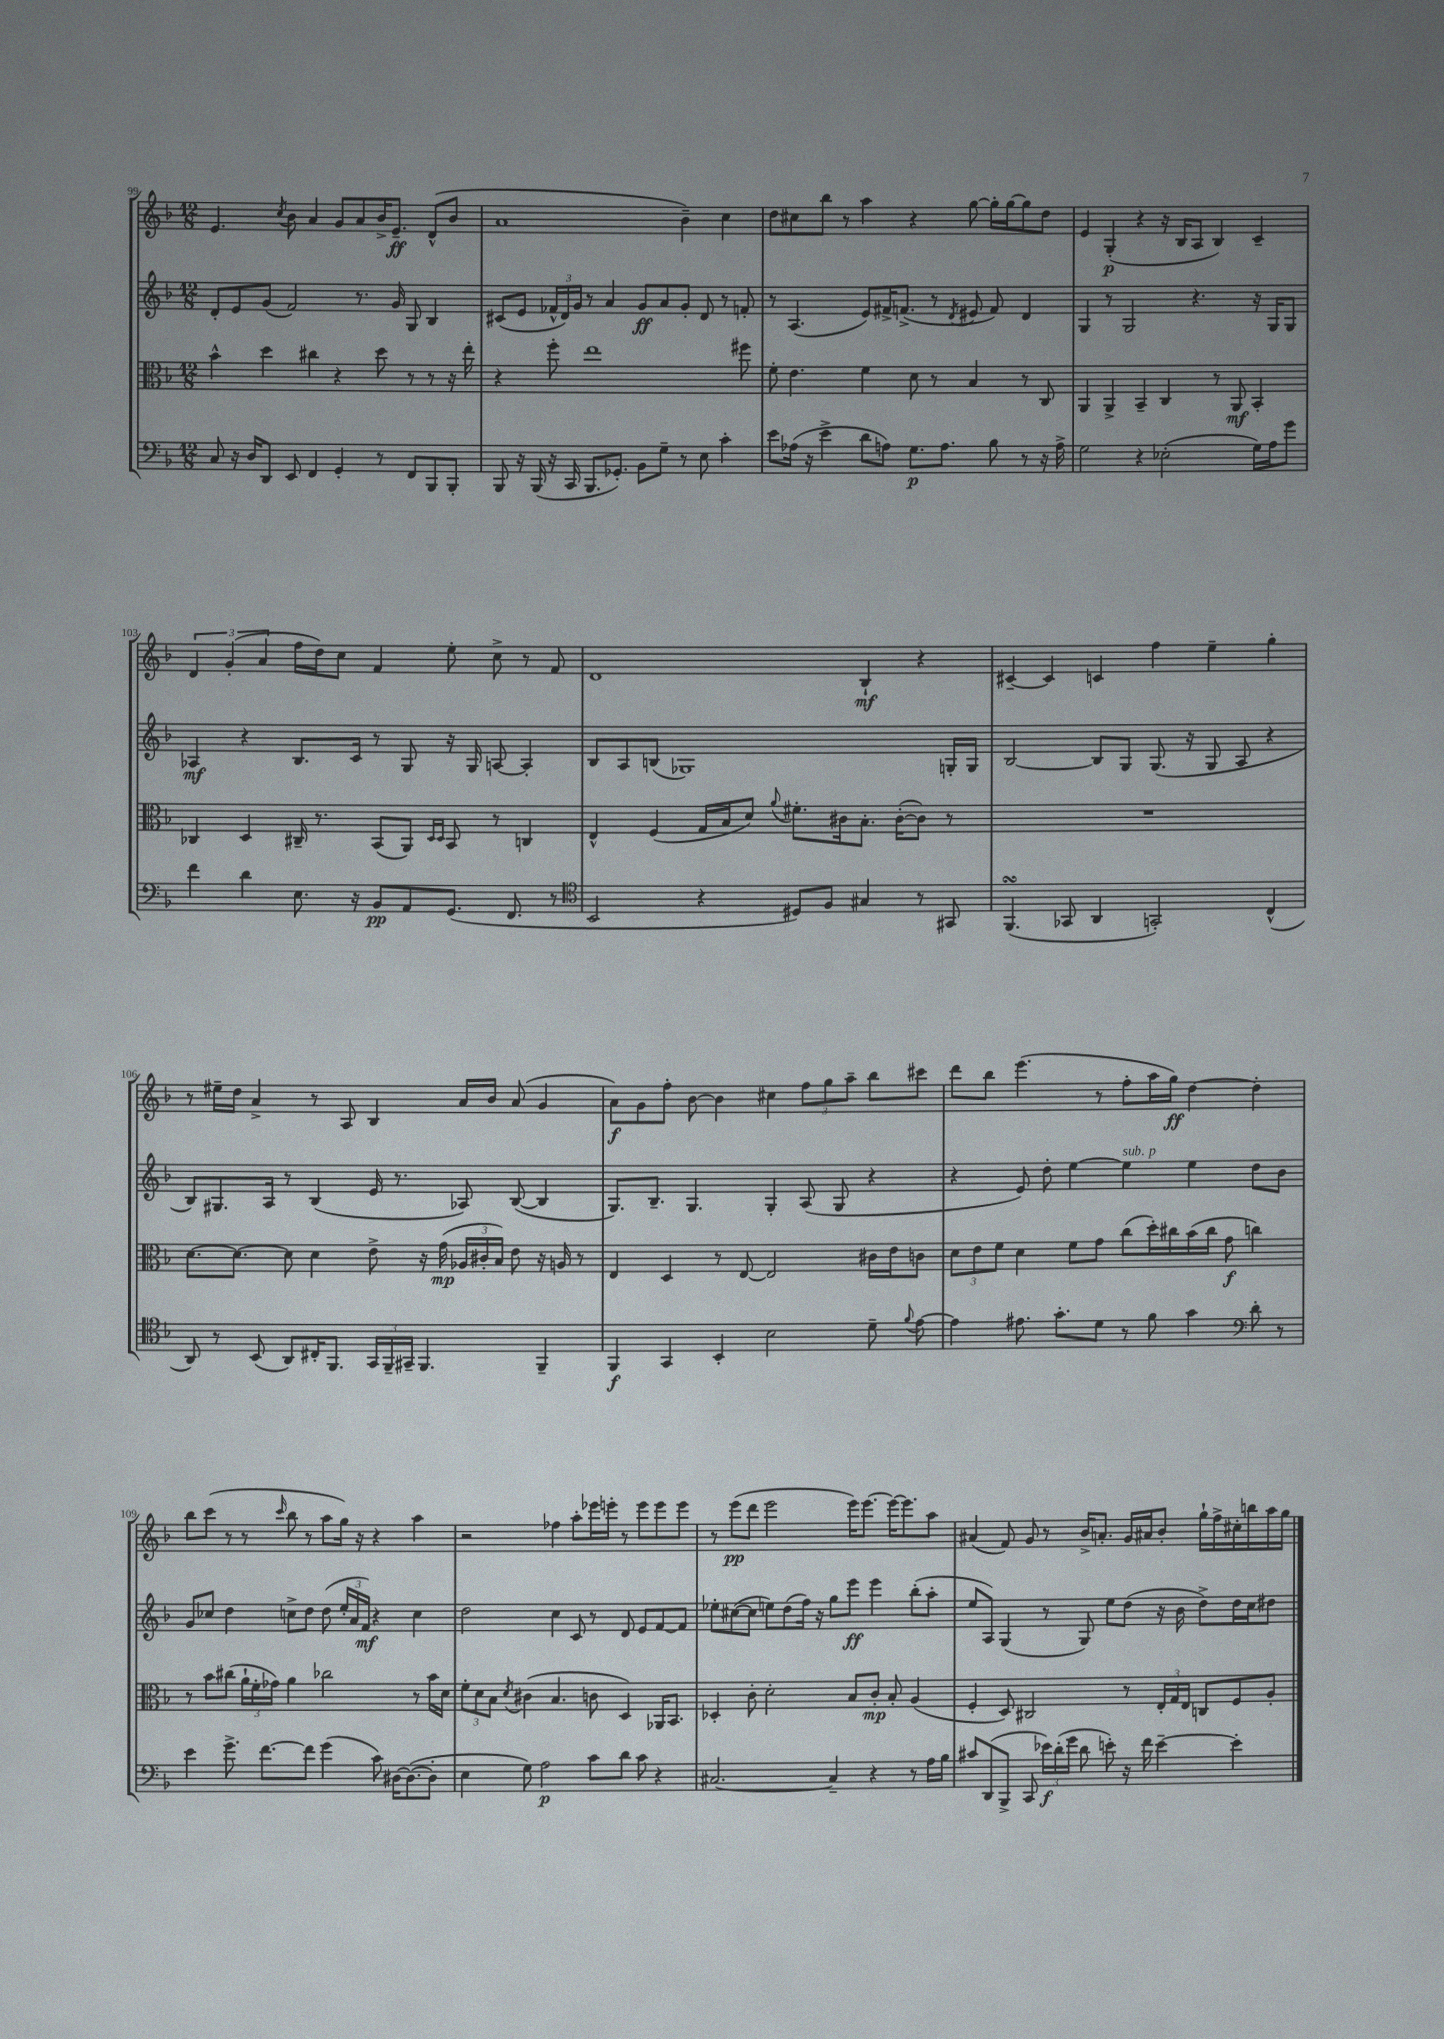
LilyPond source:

<<
\new StaffGroup <<
\new Staff = "s0" {
    \clef treble \key f \major \numericTimeSignature \time 12/8
    \autoBeamOff e'4. \acciaccatura { c''8 } bes'8 a'4 g'8[ a'8 bes'16-> e'8.]--\ff d'8[-^( bes'8] |
    a'1 bes'4--) c''4 |
    d''8[ cis''8 bes''8] r8 a''4 r4 g''8~ g''16[-. g''16~ g''8 d''8] |
    e'4 g4-.\p( r4 r16 bes16[ a8] bes4) c'4-- |
    \tuplet 3/2 { d'4 g'4-.( a'4 } f''16[ d''16) c''8] f'4 e''8-. c''8-> r8 f'8 |
    d'1 bes4-!\mf r4 |
    cis'4~-- cis'4 c'4 f''4 e''4-- g''4-. |
    r8 eis''16[-- d''16] a'4-> r8 a8 bes4 a'16[ bes'16] a'8( g'4 |
    a'8[\f) g'8 f''8]-. bes'8~ bes'4 cis''4 \tuplet 3/2 { f''8[ g''8 a''8]-- } bes''8[ cis'''8] |
    d'''8[ bes''8] e'''4.( r8 f''8[-. a''16 g''16]\ff) d''4~ d''4-. |
    bes''8[ c'''8]( r8 r8 \grace { c'''16 } bes''8 r8 a''8[ g''16]) r16 r4 a''4 |
    r2 fes''4 a''8[-. ees'''16 e'''16]-. r8 e'''8[ e'''8 e'''8] |
    r8 e'''8[\pp( d'''8] e'''2 e'''16[) e'''8.]~ e'''16[~ e'''8. a''8] |
    ais'4( f'8) g'8 r8 bes'16[-> a'8.]-. g'16[ ais'16 bes'8]-. g''16[-! f''16-> cis''16-. b''16 a''16 g''16] \bar "|." |
}
\new Staff = "s1" {
    \clef treble \key f \major \numericTimeSignature \time 12/8
    \autoBeamOff d'8[-. e'8 g'8]( f'2) r8. g'16 g8 bes4 |
    cis'8[( e'8] \tuplet 3/2 { fes'16[-^ d'16) g'16] } r8 a'4 g'8[\ff a'8 g'8]-. d'8 r8 f'8-. |
    r8 a4.( e'8[) fis'16-> f'8.]->( r8 \acciaccatura { d'8 } eis'8 f'8) d'4 |
    g4 r8 g2 r4. r16 g16[ g8] |
    aes4\mf r4 bes8.[ c'16] r8 g8 r16 g16 a8~ a4-. |
    bes8[ a8 b8]( ges1) g16[-. g16] |
    bes2~ bes8[ g8] g8.( r16 g8 a8 r4 |
    bes8[) gis8. a16] r8 bes4( e'16 r8. aes8) bes8~( bes4 |
    g8.[) bes8.]-- g4. g4-. a8( g8 r4 |
    r4 e'8) d''8-. e''4~ e''4^\markup { \italic "sub. p" } e''4 d''8[ bes'8] |
    g'8[ ces''8] d''4 c''8[-> d''8] d''8( \tuplet 3/2 { e''16[-. a'16 f'16]\mf) } r4 c''4 |
    d''2 c''4 c'8 r8 d'8 e'8[ f'8~ f'8] |
    ees''8[-. cis''8~( cis''8] e''8[) d''8( f''16]) r16 g''8[ e'''8]\ff e'''4 bes''8[-.( a''8]-. |
    e''8[ a8]) g4( r8 g8) e''8[ d''8]( r16 bes'16 d''8[->) d''16 c''16 dis''8] \bar "|." |
}
\new Staff = "s2" {
    \clef alto \key f \major \numericTimeSignature \time 12/8
    \autoBeamOff bes'4-^ d''4 cis''4 r4 d''8 r8 r8 r16 e''16-. |
    r4 f''8-. e''1 fis''8 |
    f'8-. e'4. f'4 d'8 r8 bes4 r8 c8 |
    a,4 a,4-> bes,4-- c4 r8 a,8\mf bes,4-. |
    ces4 d4 cis16-- r8. bes,8[( a,8]) \grace { d16[ d16] } bes,8 r8 c4 |
    e4-^ f4( g16[ bes16 d'8]) \appoggiatura { a'8 } fis'8.[-. cis'16 bes8.]-. cis'16[~-.( cis'8]) r8 |
    R1. |
    d'8.[~ d'8.]~ d'8 d'4 e'8-> r16 g'16\mp( \tuplet 3/2 { aes16[ cis'16-. bes16]) } e'8 r16 a16 r8 |
    e4 d4 r8 e8~ e2 cis'16[ e'16 c'8] |
    \tuplet 3/2 { d'8[ e'8 f'8] } d'4 f'8[ g'8] c''8[( d''16-.) cis''16 bes'16( cis''16] g'8\f c''4) |
    r8 bes'8[ cis''8]( \tuplet 3/2 { a'16[-! f'16-. ges'16]) } a'4 ces''2 r8 bes'16[ d'16] |
    \tuplet 3/2 { f'8[-. d'8 bes8] } \acciaccatura { d'8 } cis'4( bes4. c'8 d4) aes,16[ bes,8.] |
    des4-. c'8-. d'2-. bes8[ c'8]-.\mp bes8-. a4( |
    f4-. d8) cis2 r8 \tuplet 3/2 { e16[-. g16 e16] } c8[ f8 a8]-. \bar "|." |
}
\new Staff = "s3" {
    \clef bass \key f \major \numericTimeSignature \time 12/8
    \autoBeamOff c8 r16 d16[ d,8] e,8 f,4 g,4-. r8 f,8[ bes,,8 bes,,8]-. |
    bes,,8 r16 bes,,16( r16 c,16 bes,,8.[ ges,8.]-.) bes,8[ g8]-- r8 e8 c'4-. |
    e'8[ aes16]( r16 e'4-> d'8[ a8]) g8.[\p a8.] bes8 r8 r16 a16-> |
    g2 r4 ees2-.( g16[) a16 g'8] |
    f'4 d'4 e8. r16 bes,8[\pp a,8 g,8.]( f,8. r8 |
    \clef tenor bes,2 r4 dis8[) f8] gis4 r8 gis,8 |
    f,4.\turn( ges,8 a,4 g,2-.) c4-^( |
    a,8) r8 bes,8( a,8[) cis16-. f,8.] \tuplet 3/2 { g,16[ f,16-- gis,16]-- } f,4. f,4-- |
    f,4\f g,4 bes,4-. bes2 d'8-- \appoggiatura { f'8 } e'8~ |
    e'4 eis'8. g'8.[-. d'8] r8 f'8 g'4 \clef bass d'8-. r8 |
    e'4 g'8.-> f'8.[~ f'8] g'4( c'8) dis16[~ dis8.~( dis8]-. |
    e4 g8) a2\p c'8[ d'8] c'8 r4 |
    cis2.~ cis4-- r4 r8 a16[ bes16] |
    cis'8[ d,8( bes,,8]-> c,8 \tuplet 3/2 { ees'16[\f) d'16-.( g'16] } d'8 e'8-.) r16 f'16 e'4~-- e'4-. \bar "|." |
}
>>
>>
\layout { \context { \Score currentBarNumber = #99 } }
